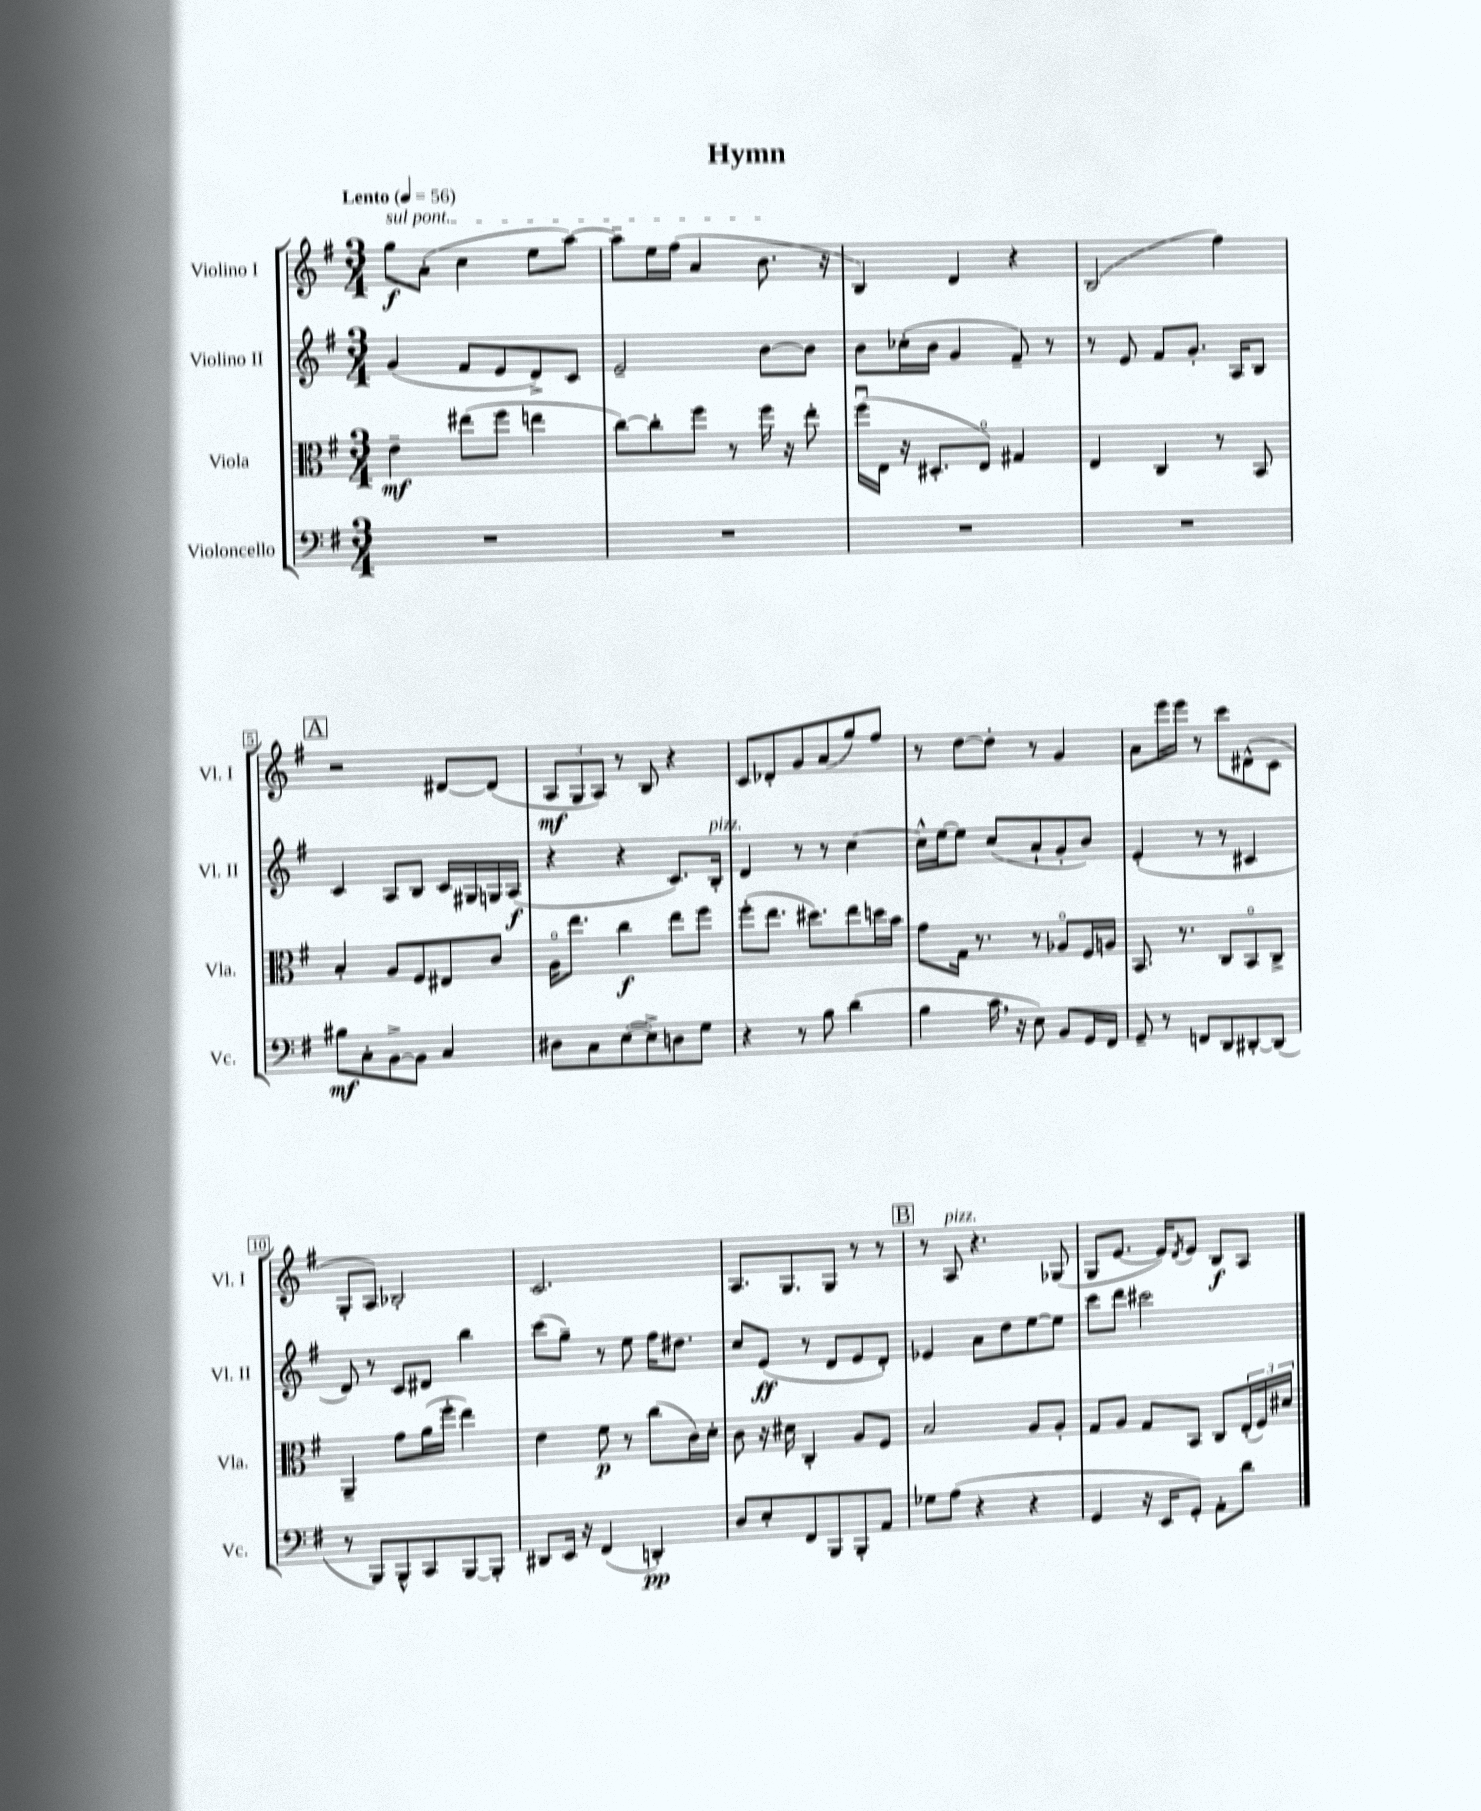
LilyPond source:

\header { title = "Hymn" }
<<
\new StaffGroup <<
\new Staff = "s0" \with { instrumentName = "Violino I" shortInstrumentName = "Vl. I" } {
    \clef treble \key g \major \numericTimeSignature \time 3/4 \tempo "Lento" 4 = 56
    \once \override TextSpanner.bound-details.left.text = \markup { \italic "sul pont." } g''8\f\startTextSpan a'8-.( c''4 e''8 a''8~) |
    a''8-- e''16 fis''16( a'4 b'8.\stopTextSpan r16 |
    b4) d'4 r4 |
    b2( fis''4) |
    \mark \markup { \box "A" } r2 dis'8~ dis'8( |
    \tuplet 3/2 { a8\mf g8 a8) } r8 b8 r4 |
    c'8 des'8-. g'8 a'8( g''8) fis''8 |
    r8 d''8~ d''8-. r8 g'4 |
    a'8 e'''16 e'''16 r8 c'''8 dis'8-^( c'8 |
    g8-. a8) bes2-. |
    c'2. |
    a8. g8. g8 r8 r8 |
    \mark \markup { \box "B" } r8 a8^\markup { \italic "pizz." } r4. ges8( |
    g8 e'8.~ e'16) \acciaccatura { d'8 } e'8 b8\f a8 \bar "|." |
}
\new Staff = "s1" \with { instrumentName = "Violino II" shortInstrumentName = "Vl. II" } {
    \clef treble \key g \major \numericTimeSignature \time 3/4
    g'4( fis'8 e'8 d'8->) c'8 |
    e'2-- b'8~ b'8 |
    b'8 ces''16-.( b'16 g'4 fis'8--) r8 |
    r8 e'8 fis'8 g'8.-. a16 b8 |
    \mark \markup { \box "A" } c'4 a8 b8 c'16 gis16 g16 a16\f( |
    r4 r4 c'8.) b16-.^\markup { \italic "pizz." } |
    d'4 r8 r8 c''4~ |
    c''16-^ e''16~ e''8 c''8( a'8-! g'8-. b'8) |
    e'4-.( r8 r8 cis'4 |
    d'8) r8 c'8 dis'8 b''4 |
    c'''8( g''8--) r8 e''8 fis''16 dis''8. |
    c''8 e'8\ff( r8 d'8 e'8 d'8-.) |
    \mark \markup { \box "B" } ees'4 a'8 d''8 e''8~ e''8 |
    c'''8 d'''8 cis'''2 \bar "|." |
}
\new Staff = "s2" \with { instrumentName = "Viola" shortInstrumentName = "Vla." } {
    \clef alto \key g \major \numericTimeSignature \time 3/4
    e'4--\mf eis''8( fis''8 e''4 |
    c''8~) c''8-. fis''8 r8 fis''16 r16 e''8-. |
    fis''16\downbow( e16 r16 dis8.-. e8\flageolet) gis4 |
    e4 c4 r8 b,8 |
    \mark \markup { \box "A" } b4-. a8 fis8 eis8 c'8 |
    a16\flageolet e''8. c''4\f e''8 fis''8 |
    fis''8-.( e''8. dis''8.) e''8 d''16 b'16 |
    g'8 g16 r8. r8 aes8\flageolet fis16 a16 |
    b,8. r8. c8 b,8\flageolet c8-> |
    a,4-- g'8 a'16( fis''16-. e''4) |
    e'4 fis'8\p r8 c''8( c'16) d'16-. |
    c'8 r16 dis'16 c4-. a8 fis8 |
    \mark \markup { \box "B" } b2 a8 a8-. |
    g8 a8 g8 b,8 c8 \tuplet 3/2 { e16-.( fis16) dis'16 } \bar "|." |
}
\new Staff = "s3" \with { instrumentName = "Violoncello" shortInstrumentName = "Vc." } {
    \clef bass \key g \major \numericTimeSignature \time 3/4
    R2. |
    R2. |
    R2. |
    R2. |
    \mark \markup { \box "A" } bis8\mf c8-. b,8~-> b,8 c4 |
    dis8 c8 e8~( e8->) d8 g8 |
    r4 r8 b8 d'4( |
    b4 c'16 \breathe r16 e8) b,8 g,16 fis,16 |
    g,8-- r8 f,8 d,8 dis,8~-. dis,8( |
    r8 b,,8) b,,8-^ c,8 b,,8~ b,,8-. |
    dis,8 e,16 r16 fis,4( d,4-.\pp) |
    d8 e8-. fis,8 b,,8 b,,8-. a,8 |
    \mark \markup { \box "B" } ges8 a8( r4 r4 |
    g,4 r16 e,16 g,8-.) a,8-. d'8 \bar "|." |
}
>>
>>
\layout { \context { \Score \override BarNumber.stencil = #(make-stencil-boxer 0.1 0.3 ly:text-interface::print) } }
